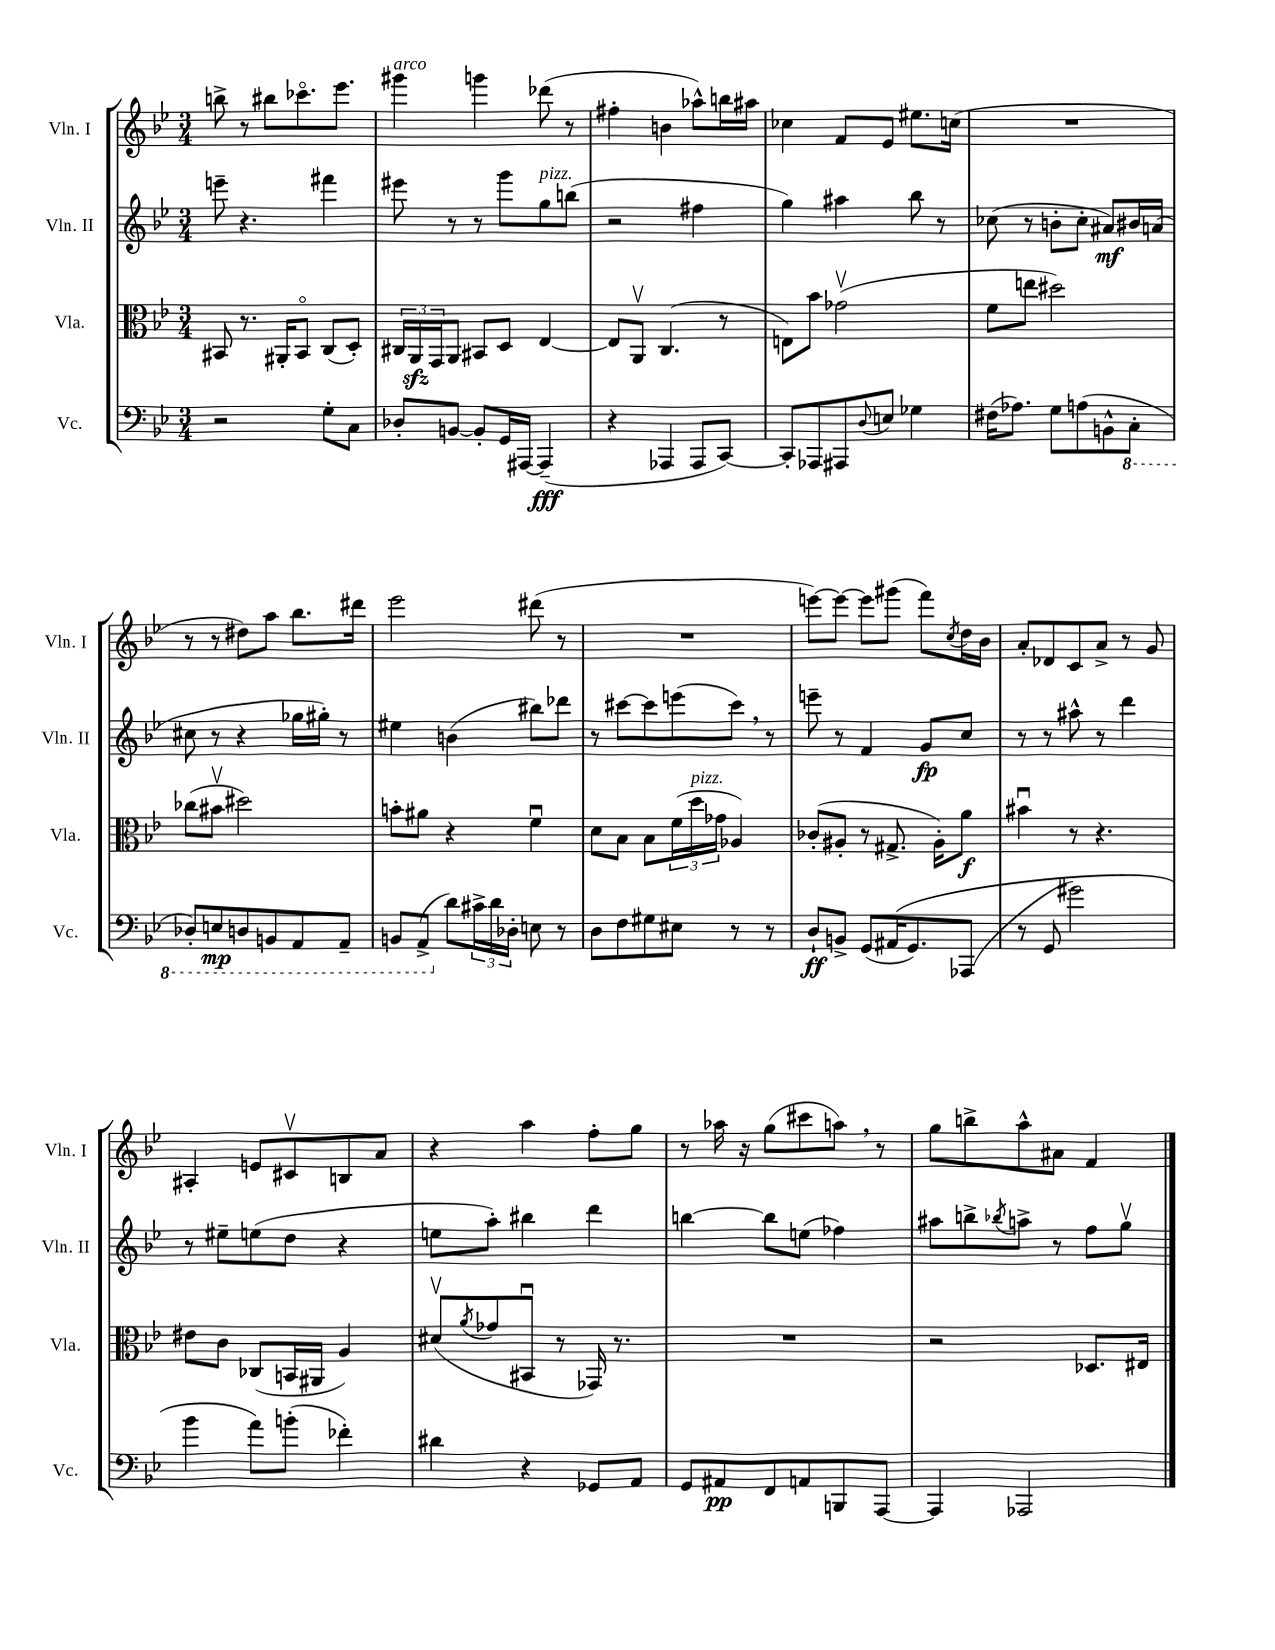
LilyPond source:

<<
\new StaffGroup <<
\new Staff = "s0" \with { instrumentName = "Vln. I" shortInstrumentName = "Vln. I" } {
    \clef treble \key bes \major \numericTimeSignature \time 3/4
    b''8-> r8 bis''8 ces'''8.\flageolet ees'''8. |
    gis'''4^\markup { \italic "arco" } g'''4 des'''8( r8 |
    fis''4-. b'4 aes''8-^) b''16 ais''16 |
    ces''4 f'8 ees'8 eis''8. c''16( |
    R2. |
    r8 r8 dis''8) a''8 bes''8. dis'''16 |
    ees'''2 dis'''8( r8 |
    R2. |
    e'''8~) e'''8~ e'''8 gis'''8( f'''8) \acciaccatura { c''8 } d''16 bes'16 |
    a'8-. des'8 c'8 a'8-> r8 g'8 |
    ais4-. e'8 cis'8\upbow b8 a'8 |
    r4 a''4 f''8-. g''8 |
    r8 aes''16 r16 g''8( cis'''8 a''8) \breathe r8 |
    g''8 b''8-> a''8-^ ais'8 f'4 \bar "|." |
}
\new Staff = "s1" \with { instrumentName = "Vln. II" shortInstrumentName = "Vln. II" } {
    \clef treble \key bes \major \numericTimeSignature \time 3/4
    e'''8-- r4. fis'''4 |
    eis'''8 r8 r8 g'''8 g''8^\markup { \italic "pizz." } b''8( |
    r2 fis''4 |
    g''4) ais''4 bes''8 r8 |
    ces''8( r8 b'8-. ces''8-. ais'8\mf) bis'16 a'16( |
    cis''8 r8 r4 ges''16 gis''16-.) r8 |
    eis''4 b'4( bis''8) des'''8 |
    r8 cis'''8~ cis'''8 e'''8( cis'''8) \breathe r8 |
    e'''8-- r8 f'4 g'8\fp c''8 |
    r8 r8 ais''8-^ r8 d'''4 |
    r8 eis''8-- e''8( d''8 r4 |
    e''8 a''8-.) bis''4 d'''4 |
    b''4~ b''8 e''8( fes''4) |
    ais''8 b''8-> \acciaccatura { bes''8 } a''8-> r8 f''8 g''8\upbow \bar "|." |
}
\new Staff = "s2" \with { instrumentName = "Vla." shortInstrumentName = "Vla." } {
    \clef alto \key bes \major \numericTimeSignature \time 3/4
    bis,8 r8. ais,16-. bis,8\flageolet c8( d8-.) |
    \tuplet 3/2 { cis16 a,16\sfz g,16 } a,8 bis,8 d8 ees4~ |
    ees8 a,8\upbow c4.( r8 |
    e8) bes'8 ges'2\upbow( |
    f'8 e''8 dis''2) |
    ces''8( bis'8\upbow dis''2) |
    b'8-. ais'8 r4 f'4\downbow |
    d'8 bes8 bes8 \tuplet 3/2 { f'16( d''16^\markup { \italic "pizz." } ges'16 } aes4) |
    ces'8-.( ais8-. r8 gis8.-> ais16-.) a'8\f |
    bis'4\downbow r8 r4. |
    eis'8 c'8 ces8( b,16 ais,16 a4) |
    dis'8\upbow( \acciaccatura { a'8 } ges'8 bis,8\downbow r8 ges,16) r8. |
    R2. |
    r2 des8. eis16 \bar "|." |
}
\new Staff = "s3" \with { instrumentName = "Vc." shortInstrumentName = "Vc." } {
    \clef bass \key bes \major \numericTimeSignature \time 3/4
    r2 g8-. c8 |
    des8-. b,8~ b,8-. g,16 ais,,16~ ais,,4--\fff( |
    r4 aes,,4 aes,,8 c,8~) |
    c,8-. aes,,8 ais,,8 \appoggiatura { d8 } e8 ges4 |
    fis16( aes8.) g8 a8( b,8-^ \ottava #-1 c,8-. |
    des,8-.) e,8\mp d,8 b,,8 a,,8 a,,8-- |
    b,,8 a,,8->( \ottava #0 d'8) \tuplet 3/2 { cis'16-> d'16 des16-. } e8 r8 |
    d8 f8 gis8 eis8 r8 r8 |
    d8-!\ff b,8-> g,8( ais,16\( g,8.) aes,,8( |
    r8 g,8 gis'2) |
    bes'4 a'8\) b'8-.( fes'4-.) |
    dis'4 r4 ges,8 a,8 |
    g,8 ais,8\pp f,8 a,8 b,,8 a,,8~ |
    a,,4 aes,,2 \bar "|." |
}
>>
>>
\layout { \context { \Score \remove "Bar_number_engraver" } }
